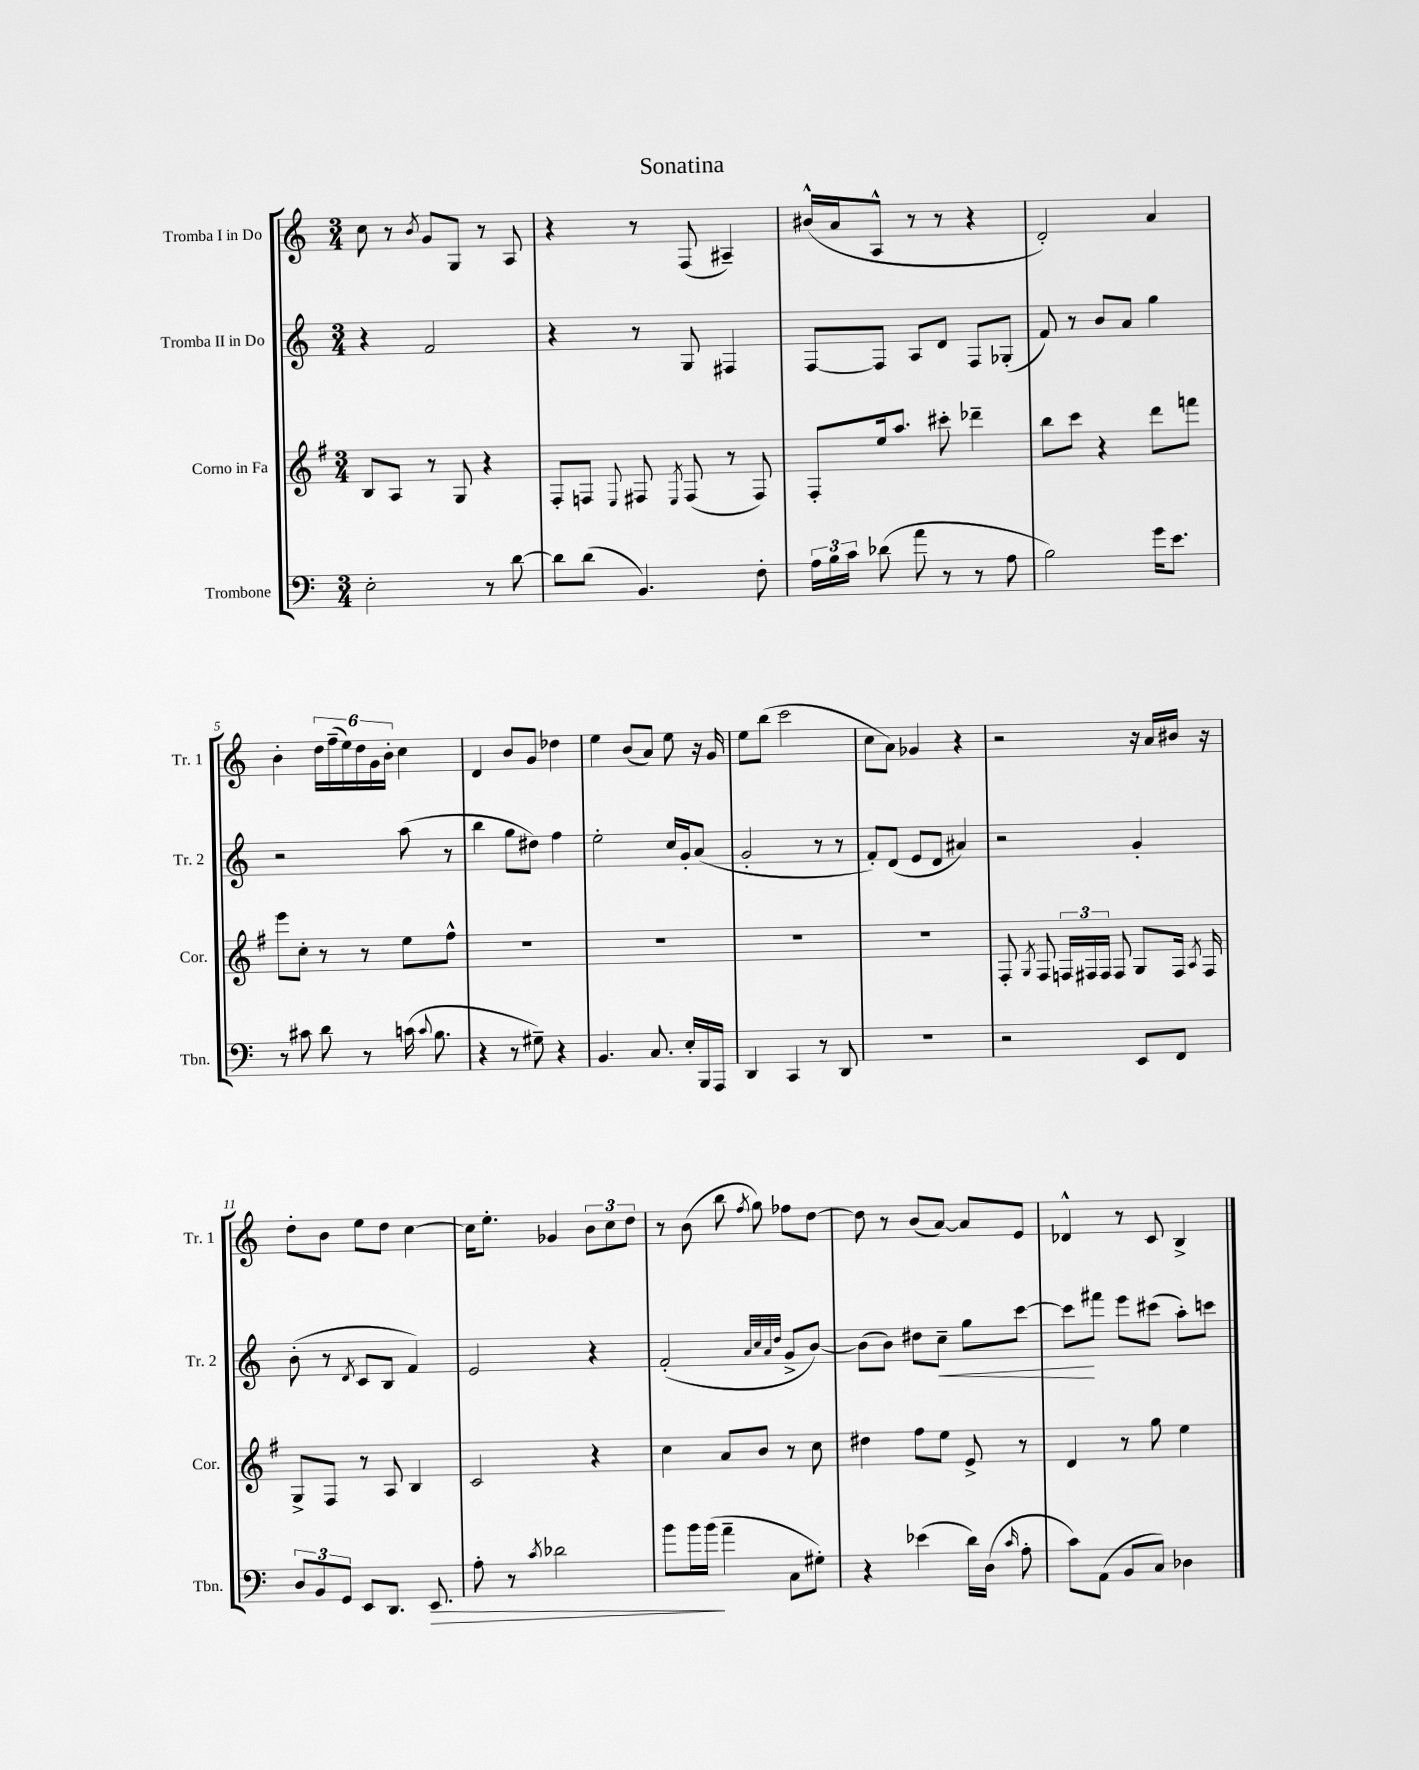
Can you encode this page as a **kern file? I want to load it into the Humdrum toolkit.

**kern	**kern	**kern	**kern
*staff4	*staff3	*staff2	*staff1
*clefF4	*clefG2	*clefG2	*clefG2
*k[]	*k[f#]	*k[]	*k[]
*M3/4	*M3/4	*M3/4	*M3/4
2E'\	8B/L	4r	8cc\
.	8A/J	.	8r
.	.	.	8qb/
.	8r	2f/	8g/L
.	8G/	.	8G/J
8r	4r	.	8r
[8d\	.	.	8A/
=	=	=	=
8d\]L	8F#'/L	4r	4r
(8d\J	8F/J	.	.
.	8qqE/	.	.
4.BB/)	8F#/	8r	8r
.	8qE/	.	.
.	(8F#/	8G/	(8F/
.	8r	4F#/	4A#~/)
8F'\	8F#/)	.	.
=	=	=	=
24A\LL	8F#'/L	[8F/L	(16b#^^/LL
24B\	.	.	.
.	.	.	16a/J
24c\JJ	.	.	.
(8d-\	16ee/k	8F/]J	8A^^/J
.	8.aa/J	.	.
8a\	.	8A/L	8r
8r	8ccc#'\	8d/J	8r
8r	4ddd-~\	8F/L	4r
8A\	.	(8G-'/J	.
=	=	=	=
2B\)	8bb\L	8f/)	2d'/)
.	8ccc\J	8r	.
.	4r	8b/L	.
.	.	8a/J	.
16g\LK	8ddd\L	4gg\	4a/
8.e\J	.	.	.
.	8fff\J	.	.
=	=	=	=
8r	8eee\L	2r	4b'\
8c#\	8cc'\J	.	.
8d\	8r	.	24dd\LL
.	.	.	(24ff~\
.	.	.	24ee\)
8r	8r	.	24dd\
.	.	.	24g\
.	.	.	24b'\JJ
(16c\	8ee\L	(8aa\	4cc\
8qqc/	.	.	.
8.B\	.	.	.
.	8ff#^^\J	8r	.
=	=	=	=
4r	2.r	4bb\	4d/
8r	.	8gg\L	8b/L
8G#~\)	.	8dd#\J)	8g/J
4r	.	4ff\	4dd-\
=	=	=	=
4.BB/	2.r	2ee'\	4ee\
.	.	.	(8b/L
8.C/	.	.	8a/J)
.	.	16cc/LL	8ee\
16E'/LL	.	16g'/J	.
16BBB/	.	(8a/J	16r
16AAA/JJ	.	.	16g/
=	=	=	=
4DD/	2.r	2g'/	8ee\L
.	.	.	(8bb\J
4CC/	.	.	2ccc\
8r	.	8r	.
8DD/	.	8r	.
=	=	=	=
2.r	2.r	8f'/L)	8cc\L
.	.	(8d/J	8a\J)
.	.	8e/L	4g-/
.	.	8d/J	.
.	.	4a#/)	4r
=	=	=	=
2r	8F#'/	2r	2r
.	8qG/	.	.
.	8F#/	.	.
.	24F/LL	.	.
.	24F#/	.	.
.	24F#/JJ	.	.
.	8F#/	.	.
8EE/L	8G/L	4g'/	16r
.	.	.	16a/LL
8FF/J	16F#/Jk	.	16b#/JJ
.	8qA/	.	.
.	16F#/	.	16r
=	=	=	=
12D/L	8G^/L	(8b'\	8dd'\L
12BB/	.	.	.
.	8F#/J	8r	8b\J
12GG/J	.	.	.
.	.	8qd/	.
8EE/L	8r	8c/L	8ee\L
8.DD/J	8A/	8B/J	8dd\J
.	4B/	4f/)	[4cc\
8.EE/	.	.	.
=	=	=	=
8A'\	2c/	2e/	16cc\]LK
.	.	.	8.ee'\J
8r	.	.	.
8qc/	.	.	.
2d-\	.	.	4g-/
.	4r	4r	12b\L
.	.	.	12cc\
.	.	.	12dd\J
=	=	=	=
8b\L	4cc\	(2f'/	8r
16b\L	.	.	(8b\
(16b\JJ	.	.	.
4a~\	8a/L	.	8bb\
.	.	.	8qff/
.	8b/J	.	8gg\)
.	.	32qqa/LLL	.
.	.	32qqcc/	.
.	.	32qqa/	.
.	.	32qqdd/JJJ	.
8C\L	8r	8g^/L	8ff-\L
8G#'\J)	8cc\	[8b/J)	[8dd\J
=	=	=	=
4r	4dd#\	(8b\]L	8dd\]
.	.	8b\J)	8r
(4e-\	8ff#\L	8dd#\L	(8b/L
.	8ee\J	8cc~\J	[8a/J)
16d\LL)	8e^/	8gg\L	8a/]L
(16D\JJ	.	.	.
16qqc/	.	.	.
8A'\	8r	[8ccc\J	8e/J
=	=	=	=
8c\L)	4d/	8ccc\]L	4d-^^/
(8AA\J	.	8fff#\J	.
8BB/L	8r	8eee\L	8r
8C/J)	8gg\	(8ccc#\J	8c/
4D-\	4ee\	8aa'\L)	4B^/
.	.	8ccc\J	.
==	==	==	==
*-	*-	*-	*-
